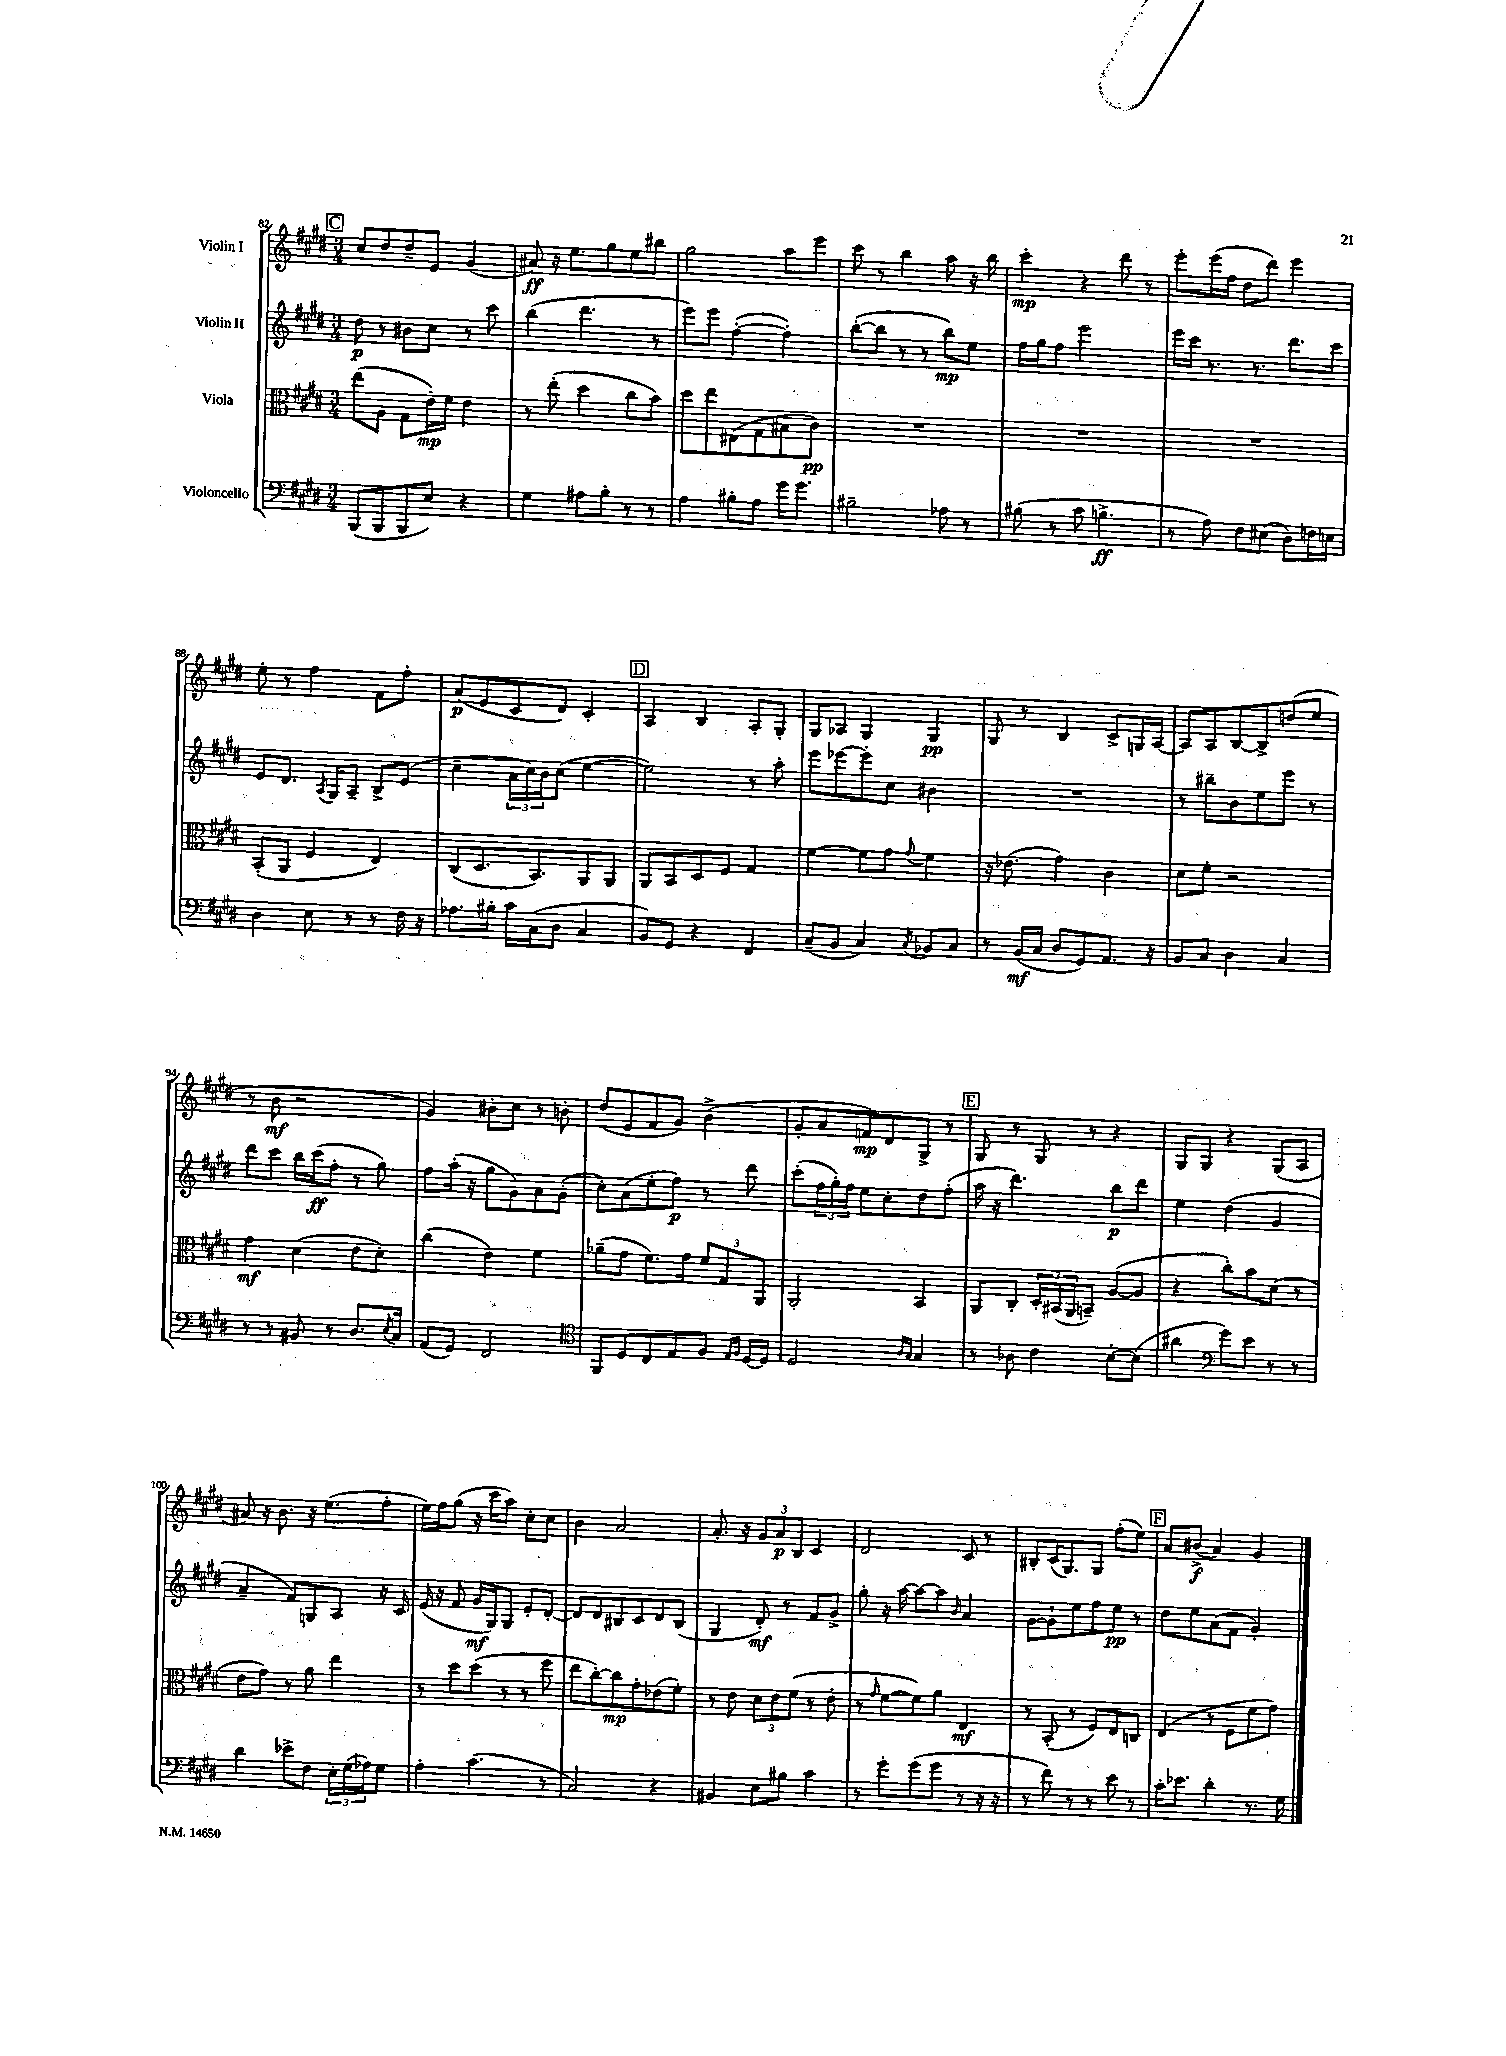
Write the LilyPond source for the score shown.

<<
\new StaffGroup <<
\new Staff = "s0" \with { instrumentName = "Violin I" } {
    \clef treble \key e \major \numericTimeSignature \time 3/4
    \mark \markup { \box "C" } cis''8 dis''8 dis''8-- e'8 gis'4( |
    ais'8\ff) r16 e''8. gis''8 e''8 bis''8 |
    gis''2 a''8 e'''8 |
    cis'''8 r8 b''4 a''8 r16 b''16 |
    cis'''4-.\mp r4 dis'''8 r8 |
    e'''8-. e'''16( fis''16 dis''8 dis'''8) e'''4 |
    e''8-. r8 fis''4 fis'8 fis''8-. |
    a'8\p( e'8 cis'8 dis'8) cis'4-. |
    \mark \markup { \box "D" } a4 b4 a8-. gis8-. |
    gis8 aes8 gis4 gis4\pp |
    gis8 r8 b4 cis'8-> g16 a16~ |
    a8 a8 b8~ b8-> d''8( e''8 |
    r8 b'8\mf r2 |
    gis'4) bis'8-. cis''8 r8 b'8-. |
    dis''8( e'8 fis'8 gis'8) b'4->( |
    gis'8-. a'8 f'8\mp) dis'8 gis8-> r8 |
    \mark \markup { \box "E" } gis8 r8 gis8 r8 r4 |
    gis8 gis8 r4 gis8( a8 |
    ais'8) r16 b'8. r16 e''8.( fis''8-. |
    e''16) fis''16 gis''8( r16 cis'''16 a''8) cis''8-. cis''8 |
    b'4 a'2 |
    a'8.-. r16 \tuplet 3/2 { gis'8 a'8\p b8 } cis'4 |
    dis'2 cis'8 r8 |
    bis8-. cis'16( gis8.) gis8 fis''8-.( e''8) |
    \mark \markup { \box "F" } a'8 bis'8->\f( a'4) gis'4 \bar "|." |
}
\new Staff = "s1" \with { instrumentName = "Violin II" } {
    \clef treble \key e \major \numericTimeSignature \time 3/4
    \mark \markup { \box "C" } dis''8\p r8 bis'8 cis''8 r8 cis'''8 |
    b''4( dis'''4. r8 |
    e'''8) e'''8 fis''4~-.( fis''4-.) |
    b''8~-.( b''8 r8 r8 b''8\mp) e''8 |
    fis''16 gis''16 fis''8 e'''2 |
    e'''16 cis'''16 r8. r8. dis'''8. cis'''16 |
    e'8 dis'8. \acciaccatura { a8 } gis16 a8-- b8-> e'8( |
    cis''4-- \tuplet 3/2 { a'16 cis''16) b'16 } cis''8( e''4~ |
    \mark \markup { \box "D" } e''2) r8 a''8-. |
    e'''8 ees'''8~ ees'''8-. cis''8 bis'4 |
    R2. |
    r8 bis''8-- b'8 e''8 e'''8 r8 |
    dis'''8 cis'''8 b''16 cis'''16\ff( fis''8-. r8 gis''8) |
    fis''8 a''16-.( r16 gis''8 gis'8) a'8 gis'8-.( |
    cis''8-.) a'8( e''8-. fis''8\p) r8 dis'''8 |
    cis'''8-.( \tuplet 3/2 { fis''16 gis''16-.) fis''16 } e''8 cis''8-. dis''8 fis''8-.( |
    \mark \markup { \box "E" } a''16 r16 dis'''4.) b''8\p dis'''8 |
    e''4 dis''4( gis'4 |
    a'4-- fis'8) g8 a8 r16 cis'16 |
    e'16( r16 fis'8 gis'16\mf gis16) gis8 e'8-. dis'8~-. |
    dis'8 dis'8 bis8 cis'8 dis'8 bis8( |
    gis4 dis'8-.\mf) r8 fis'8 gis'8-> |
    gis''8-. r16 a''16~ a''8~ a''8 \grace { b'16 } a'4 |
    gis'8~ gis'8-! e''8 fis''8 e''8\pp r8 |
    \mark \markup { \box "F" } dis''8 e''8 a'8( fis'8 gis'4-.) \bar "|." |
}
\new Staff = "s2" \with { instrumentName = "Viola" } {
    \clef alto \key e \major \numericTimeSignature \time 3/4
    \mark \markup { \box "C" } e''8( a8 gis8 e'16-.\mp) fis'16 e'4 |
    r8 e''8-.( dis''4 cis''8 b'8) |
    dis''8 e''8 eis8( gis8 bis8 cis'8\pp) |
    R2. |
    R2. |
    R2. |
    b,8-.( a,8 fis4 e4) |
    cis8( dis8. b,8.) a,8 a,8 |
    \mark \markup { \box "D" } a,8 b,8 dis8 fis8 gis4 |
    fis'4~ fis'8 gis'8 \appoggiatura { gis'8 } fis'4 |
    r16 ees'8.( gis'4) cis'4 |
    dis'8 fis'8-. r2 |
    gis'4\mf dis'4( e'8 dis'8-.) |
    cis''4( e'4) fis'4 |
    aes'8--( gis'8 fis'8.) gis'16 \tuplet 3/2 { fis'8 gis8 a,8 } |
    a,2-. b,4 |
    \mark \markup { \box "E" } a,8 cis8-. \tuplet 3/2 { dis16-. bis,16( a,16 } b,8--) a8~( a8 |
    r4 cis''8-.) b'8 dis'8( r8 |
    e'8 gis'8) r8 a'8 e''4 |
    r8 dis''8 dis''8( r8 r8 fis''8 |
    e''8 cis''8~-.) cis''8\mp gis'8-. ees'8( fis'8-.) |
    r8 e'8 \tuplet 3/2 { dis'8 e'8 fis'8( } r8 e'8-. |
    r8 \grace { gis'16 } fis'8~ fis'8) a'8 e4\mf |
    r8 b,8-.( r8 fis8) e8 c8 |
    \mark \markup { \box "F" } e4( r8 fis8 fis'8 gis'8) \bar "|." |
}
\new Staff = "s3" \with { instrumentName = "Violoncello" } {
    \clef bass \key e \major \numericTimeSignature \time 3/4
    \mark \markup { \box "C" } b,,8( b,,8 b,,8 e8) r4 |
    gis4 ais8 b8-. r8 r8 |
    a4 bis8-. a8 gis'16 gis'8. |
    bis2-- aes8 r8 |
    bis8( r8 cis'8 b4.->\ff |
    r8 a8) fis8 eis8( dis8) f16 e16 |
    dis4 e8 r8 r8 fis16 r16 |
    aes8. bis16-. cis'16 cis16( dis8 cis4 |
    \mark \markup { \box "D" } b,8) gis,8 r4 fis,4 |
    cis8--( b,8 cis4) \acciaccatura { cis8 } bes,8 cis8 |
    r8 b,16\mf( cis16 dis8 gis,8) a,8. r16 |
    b,8 cis8 dis4 cis4 |
    r8 r8 bis,8 r8 dis8. \acciaccatura { e8 } cis16 |
    a,8( gis,8) fis,2 |
    \clef tenor fis,8 dis8 cis8 e8 fis8 \grace { e16 fis16 } dis16~ dis16 |
    dis2 \grace { a16 gis16 } gis4 |
    \mark \markup { \box "E" } r8 aes8 cis'4 b8~-. b8( |
    ais'4 \clef bass gis'8) e'8 r8 r8 |
    dis'4 ees'8-> fis8 \tuplet 3/2 { e16-. gis16( aes16) } gis8 |
    a4-. cis'4.( r8 |
    cis2) r4 |
    bis,4 e8 bis8 cis'4 |
    r8 gis'8-. gis'8( gis'8 r8 r16 r16 |
    r8 fis'8) r8 r8 e'8 r8 |
    \mark \markup { \box "F" } cis'16-. ees'8. dis'4-. r8. gis16 \bar "|." |
}
>>
>>
\layout { \context { \Score currentBarNumber = #82 } }
